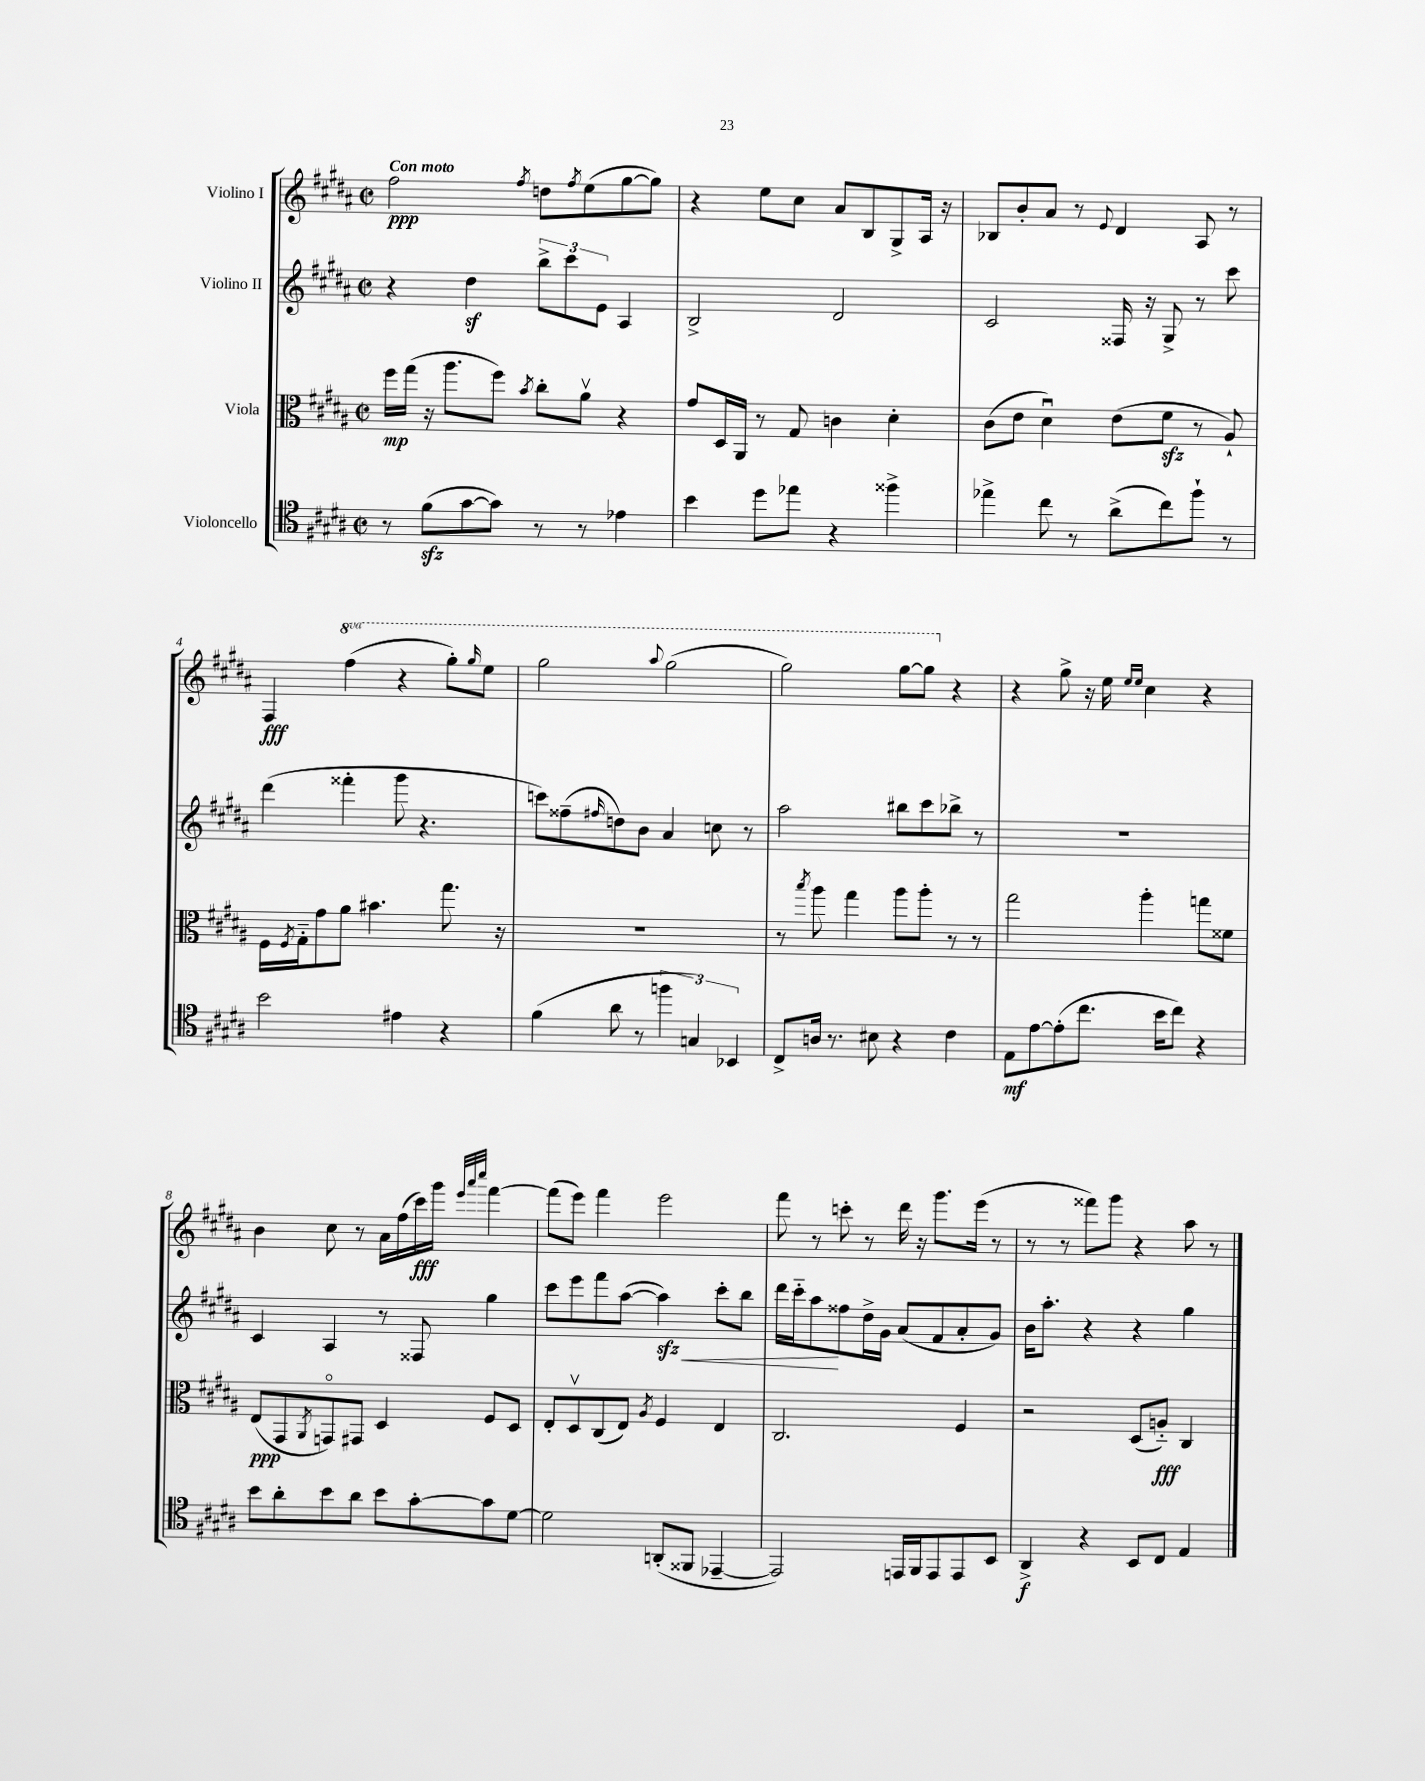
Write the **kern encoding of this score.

**kern	**dynam	**kern	**dynam	**kern	**dynam	**kern	**dynam
*part4	*part4	*part3	*part3	*part2	*part2	*part1	*part1
*staff4	*staff4	*staff3	*staff3	*staff2	*staff2	*staff1	*staff1
*I"Violoncello	*	*I"Viola	*	*I"Violino II	*	*I"Violino I	*
*clefC4	*	*clefC3	*	*clefG2	*	*clefG2	*
*k[f#c#g#d#a#]	*	*k[f#c#g#d#a#]	*	*k[f#c#g#d#a#]	*	*k[f#c#g#d#a#]	*
*M2/2	*	*M2/2	*	*M2/2	*	*M2/2	*
*met(c|)	*	*met(c|)	*	*met(c|)	*	*met(c|)	*
=1	=1	=1	=1	=1	=1	=1	=1
!	!	!	!	!	!	!LO:TX:a:B:t=Con moto	!
8r	.	16ff#\LL	mp	4r	.	2ff#\	ppp
.	.	(16gg#\JJ	.	.	.	.	.
(8f#zz\L	.	16r	.	.	.	.	.
.	.	8.aa#\L	.	.	.	.	.
[8g#\	.	.	.	4dd#z\	.	.	.
8g#\J])	.	8ff#\J)	.	.	.	.	.
.	.	8qb/	.	.	.	8qff#/	.
8r	.	8cc#'\L	.	12bb^\L	.	8ddn\L	.
.	.	.	.	12ccc#\	.	.	.
.	.	.	.	.	.	8qff#/	.
8r	.	8a#v\J	.	.	.	(8ee\	.
.	.	.	.	12e\J	.	.	.
4e-X\	.	4r	.	4A#/	.	[8gg#\	.
.	.	.	.	.	.	8gg#\J])	.
=2	=2	=2	=2	=2	=2	=2	=2
4b\	.	8g#/L	.	2B^/	.	4r	.
.	.	16D#/L	.	.	.	.	.
.	.	16AA#/JJ	.	.	.	.	.
8dd#\L	.	8r	.	.	.	8ee\L	.
8ee-X\J	.	8G#/	.	.	.	8cc#\J	.
4r	.	4cn\	.	2d#/	.	8a#/L	.
.	.	.	.	.	.	8B/	.
4ff##X^\	.	4d#'\	.	.	.	8G#^/	.
.	.	.	.	.	.	16A#/Jk	.
.	.	.	.	.	.	16r	.
=3	=3	=3	=3	=3	=3	=3	=3
4ee-X^\	.	(8c#\L	.	2c#/	.	8B-X/L	.
.	.	8e\J	.	.	.	8b'/	.
8cc#\	.	4d#u\)	.	.	.	8a#/J	.
8r	.	.	.	.	.	8r	.
.	.	.	.	.	.	8qqe/	.
(8a#^\L	.	(8e\L	.	16F##X/	.	4d#/	.
.	.	.	.	16r	.	.	.
8cc#\)	.	8f#zz\J	.	8G#^/	.	.	.
8ff#`\J	.	8r	.	8r	.	8A#/	.
8r	.	8A#`/)	.	8ccc#\	.	8r	.
!!LO:LB:g=z
=4	=4	=4	=4	=4	=4	=4	=4
2b\	.	16F#\LL	.	(4ddd#\	.	4F#/	fff
.	.	8qF#/	.	.	.	.	.
.	.	16G#\J	.	.	.	.	.
.	.	8g#\	.	.	.	.	.
*	*	*	*	*	*	*8va	*
.	.	8a#\J	.	4fff##X'\	.	(4fff#\	.
.	.	4.b#X\	.	.	.	.	.
4e#X\	.	.	.	8ggg#\	.	4r	.
.	.	.	.	4.r	.	.	.
4r	.	8.gg#\	.	.	.	8ggg#'\L)	.
.	.	.	.	.	.	16qqggg#/	.
.	.	.	.	.	.	8eee\J	.
.	.	16r	.	.	.	.	.
=5	=5	=5	=5	=5	=5	=5	=5
(4f#\	.	1r	.	8cccn\L)	.	2ggg#\	.
.	.	.	.	(8ff##X~\	.	.	.
.	.	.	.	16qqff#X/	.	.	.
8a#\	.	.	.	8ddn\)	.	.	.
8r	.	.	.	8b\J	.	.	.
.	.	.	.	.	.	8qqaaa#/	.
6ffn\	.	.	.	4a#/	.	(2ggg#\	.
6Gn/)	.	.	.	.	.	.	.
.	.	.	.	8ccn\	.	.	.
6BB-X/	.	.	.	.	.	.	.
.	.	.	.	8r	.	.	.
=6	=6	=6	=6	=6	=6	=6	=6
8C#^/L	.	8r	.	2aa#\	.	2ggg#\)	.
.	.	8qbb/	.	.	.	.	.
16An/Jk	.	8aa#\	.	.	.	.	.
8.r	.	.	.	.	.	.	.
.	.	4gg#\	.	.	.	.	.
8B#X\	.	.	.	.	.	.	.
4r	.	8aa#\L	.	8bb#X\L	.	[8ggg#\L	.
.	.	8aa#'\J	.	8ccc#\	.	8ggg#\J]	.
*	*	*	*	*	*	*X8va	*
4c#\	.	8r	.	8bb-X^\J	.	4r	.
.	.	8r	.	8r	.	.	.
=7	=7	=7	=7	=7	=7	=7	=7
8E\L	mf	2gg#\	.	1r	.	4r	.
[8e\	.	.	.	.	.	.	.
(8e'\]	.	.	.	.	.	8gg#^\	.
8.cc#\J	.	.	.	.	.	16r	.
.	.	.	.	.	.	16ee\	.
.	.	.	.	.	.	16qqee/LL	.
.	.	.	.	.	.	16qqee/JJ	.
.	.	4aa#'\	.	.	.	4cc#\	.
16b\KL	.	.	.	.	.	.	.
8cc#\J)	.	.	.	.	.	.	.
4r	.	8ggn\L	.	.	.	4r	.
.	.	8f##X\J	.	.	.	.	.
!!LO:LB:g=z
=8	=8	=8	=8	=8	=8	=8	=8
8b\L	.	(8E/L	ppp	4c#/	.	4b\	.
8a#'\	.	8GG#/	.	.	.	.	.
.	.	8qAA#/	.	.	.	.	.
8b\	.	8GGn/)	.	4A#/	.	8cc#\	.
8a#\J	.	8GG#X/J	.	.	.	8r	.
8b\L	.	4D#/	.	8r	.	16a#\LL	.
.	.	.	.	.	.	(16ff#\	.
[8g#'\	.	.	.	8F##X/	.	16ccc#\)	fff
.	.	.	.	.	.	16ggg#\JJ	.
.	.	.	.	.	.	32qqeee/LLL	.
.	.	.	.	.	.	32qqaaa#/	.
.	.	.	.	.	.	32qqcccc#/JJJ	.
8g#\]	.	8F#/L	.	4gg#\	.	[4fff#\	.
[8d#\J	.	8D#/J	.	.	.	.	.
=9	=9	=9	=9	=9	=9	=9	=9
2d#\]	.	8E'/L	.	8ccc#\L	.	(8fff#\L]	.
.	.	8D#v/	.	8eee\	.	8eee\J)	.
.	.	(8C#/	.	8fff#\	.	4fff#\	.
.	.	8E/J)	.	([8aa#\J	.	.	.
.	.	8qA#/	.	.	.	.	.
!	!	!	!	!	!LO:HP:b	!	!
(8AAn'/L	.	4F#/	.	4aa#zz\])	<	2eee\	.
8FF##X/J	.	.	.	.	.	.	.
[4EE-X~/	.	4E/	.	8ccc#'\L	.	.	.
.	.	.	.	8bb\J	.	.	.
=10	=10	=10	=10	=10	=10	=10	=10
2EE-/])	.	2.C#/	.	16ddd#\LL	.	8fff#\	.
.	.	.	.	16ccc#\J	.	.	.
.	.	.	.	8aa#\	.	8r	.
.	.	.	.	8ff##X\	[	8cccn'\	.
.	.	.	.	16dd#^\L	.	8r	.
.	.	.	.	16g#\JJ	.	.	.
16EEn/LL	.	.	.	(8a#/L	.	16ddd#\	.
16FF#/J	.	.	.	.	.	16r	.
8EE/	.	.	.	8f#/	.	8.ggg#\L	.
8EE/	.	4F#/	.	8a#'/	.	.	.
.	.	.	.	.	.	(16eee\Jk	.
8BB/J	.	.	.	8g#/J)	.	8r	.
=11	=11	=11	=11	=11	=11	=11	=11
4AA#^/	f	2r	.	16b\KL	.	8r	.
.	.	.	.	8.aa#'\J	.	.	.
.	.	.	.	.	.	8r	.
4r	.	.	.	4r	.	8fff##X\L)	.
.	.	.	.	.	.	8ggg#\J	.
8BB/L	.	(8D#/L	.	4r	.	4r	.
8C#/J	.	8An/J)	fff	.	.	.	.
4E/	.	4C#/	.	4gg#\	.	8aa#\	.
.	.	.	.	.	.	8r	.
==	==	==	==	==	==	==	==
*-	*-	*-	*-	*-	*-	*-	*-
